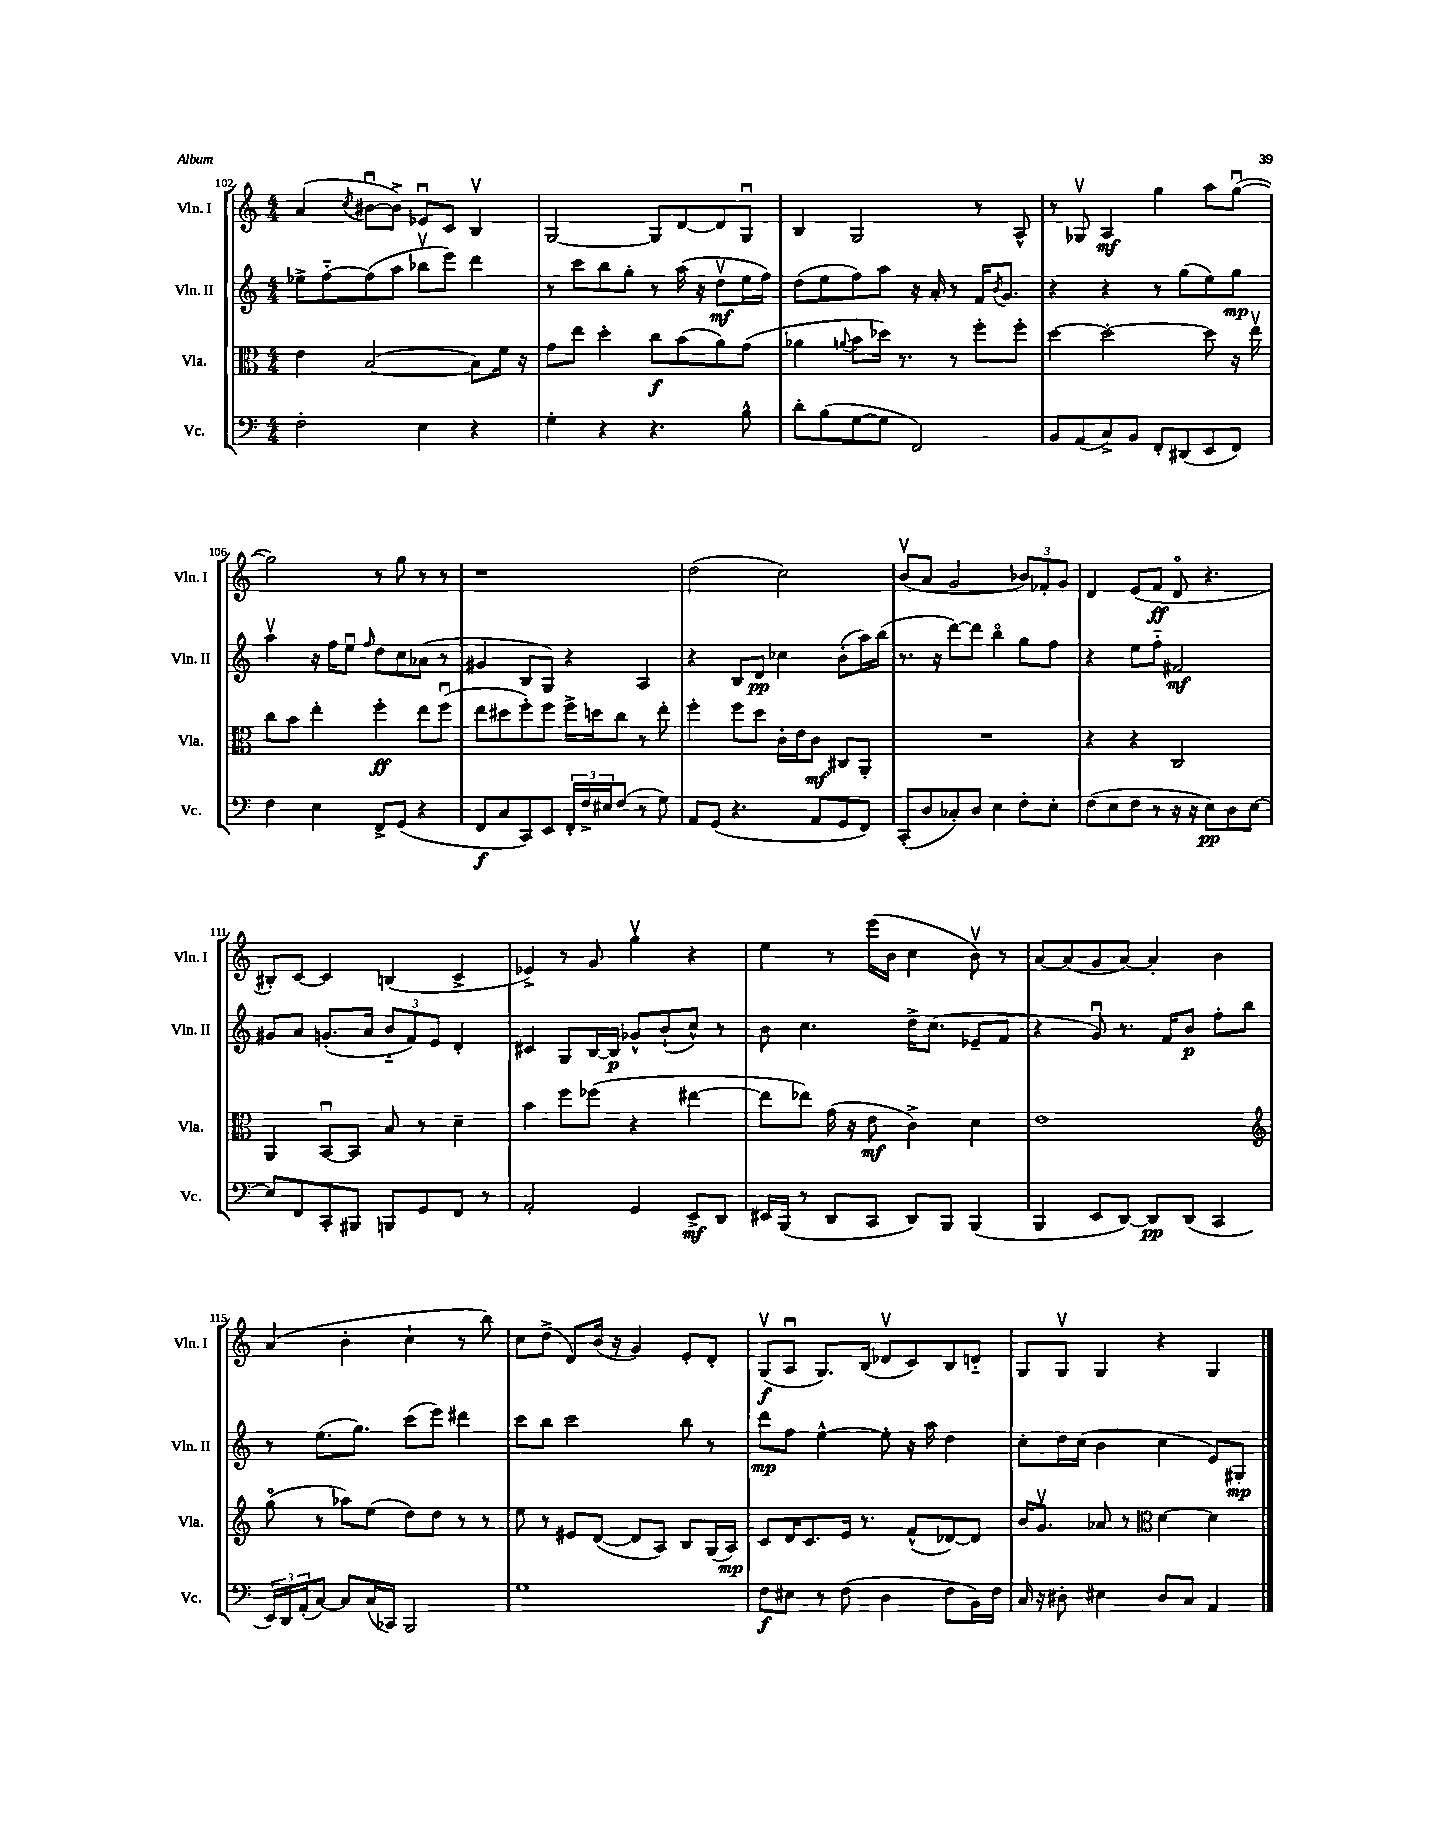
<<
\new StaffGroup <<
\new Staff = "s0" \with { instrumentName = "Vln. I" shortInstrumentName = "Vln. I" } {
    \clef treble \key c \major \numericTimeSignature \time 4/4
    a'4( \acciaccatura { c''8 } bis'8~\downbow bis'8->) ees'8\downbow c'8 b4\upbow |
    g2~ g8 d'8~ d'8 g8\downbow |
    b4 g2 r8 a8-^ |
    r8 ges8\upbow a4\mf g''4 a''8 g''8~\downbow( |
    g''2) r8 g''8 r8 r8 |
    r1 |
    d''2( c''2) |
    b'8\upbow( a'8 g'2 \tuplet 3/2 { bes'8) fes'8-. g'8 } |
    d'4 e'8( f'8\ff d'8\flageolet r4. |
    bis8-.) c'8~ c'4 b4( c'4-> |
    ees'4->) r8 g'8 g''4\upbow r4 |
    e''4 r8 e'''16( b'16 c''4 b'8\upbow) r8 |
    a'8~ a'8( g'8 a'8~) a'4-. b'4 |
    a'4( b'4-. c''4-! r8 b''8) |
    c''8 d''8->( d'8) b'16( r16 g'4) e'8-. d'8-. |
    g8\upbow\f( a8\downbow g8.) b16( des'8\upbow c'8) b8 d'8-_ |
    g8 g8\upbow g4 r4 g4 \bar "|." |
}
\new Staff = "s1" \with { instrumentName = "Vln. II" shortInstrumentName = "Vln. II" } {
    \clef treble \key c \major \numericTimeSignature \time 4/4
    ees''8-> f''8~-_ f''8( a''8 bes''8\upbow e'''8) d'''4 |
    r8 c'''8 b''8 g''8-. r8 a''16( r16 d''8\upbow\mf e''16 f''16) |
    d''8( e''8 f''8) a''8 r16 a'16-. r8 f'16 \acciaccatura { b'8 } g'8. |
    r4 r4 r8 g''8( e''8) g''8\mp |
    a''4\upbow r16 f''16 e''8\downbow \grace { f''16 } d''8 c''8 aes'8( r8 |
    gis'4 b8 g8) r4 a4 |
    r4 b8 d'8\pp ces''4 b'8-.( a''16) b''16( |
    r8. r16 d'''8~) d'''8 b''4\flageolet g''8 f''8 |
    r4 e''8 f''8-_ fis'2\mf |
    gis'8 a'8 g'8.-.( a'16 \tuplet 3/2 { b'8-_ f'8) e'8 } d'4-. |
    cis'4 g8 b16~ b16\p ges'8-^ b'8-!( c''8-^) r8 |
    b'8 c''4. d''16-> c''8.( ees'8-- f'8 |
    r4 g'8\downbow) r8. f'16 b'8\p f''8-. b''8 |
    r8 e''8.( g''8.) c'''8( e'''8) dis'''4 |
    c'''8 b''8 c'''2 b''8 r8 |
    d'''8\mp f''8 e''4~-^ e''8-. r16 a''16 d''4 |
    c''8-. d''16 c''16( b'4 c''4 e'8) gis8-.\mp \bar "|." |
}
\new Staff = "s2" \with { instrumentName = "Vla." shortInstrumentName = "Vla." } {
    \clef alto \key c \major \numericTimeSignature \time 4/4
    e'4 b2~( b8) f'16 r16 |
    g'8 e''8 d''4-. c''8\f b'8( a'8) g'8( |
    aes'4 \appoggiatura { a'8 } b'8 des''16) r8. r8 f''8-. f''8-. |
    d''4~ d''2~-. d''8 r16 e''16\upbow |
    c''8 b'8 e''4-. f''4-.\ff e''8 f''8\downbow( |
    e''8 dis''8 f''8-.) f''8 f''16-> d''16 c''8 r8 e''8-. |
    f''4-. f''8 d''8 c'16-. e'16 c'8\mf cis8 a,8-. |
    R1 |
    r4 r4 c2 |
    a,4 b,8~\downbow b,8 b8 r8 d'4-- |
    b'4 f''8 fes''8( r4 eis''4~ |
    eis''8 ees''8) g'16( r16 e'8\mf c'4->) d'4 |
    e'1 |
    \clef treble g''8\flageolet( r8 aes''8) e''8( d''8) d''8 r8 r8 |
    e''8 r8 eis'8 d'8~( d'8 a8) b8 g16( a16\mp) |
    c'8 d'16 c'8. e'16 r8. f'8-^( des'8~) des'8 |
    b'16 g'8.\upbow aes'8 r8 \clef alto d'4~ d'4 \bar "|." |
}
\new Staff = "s3" \with { instrumentName = "Vc." shortInstrumentName = "Vc." } {
    \clef bass \key c \major \numericTimeSignature \time 4/4
    f2-. e4 r4 |
    g4-. r4 r4. b8-^ |
    d'8-. b8( g8~ g8 f,2) |
    b,8 a,8( c8->) b,8 f,8-. dis,8( e,8 f,8) |
    f4 e4 f,8-> g,8( r4 |
    f,8\f c8 c,8) e,8 \tuplet 3/2 { f,16-. f16-> eis16 } f8( r8 g8) |
    a,8 g,8( r4. a,8 g,8 f,8) |
    c,8-.( d8 ces8-.) d8 e4 f8-. e8-. |
    f8( e8 f8 r8 r16 r16 e8\pp) d8 e8~ |
    e8 f,8 c,8-. bis,,8 b,,8 g,8 f,8 r8 |
    a,2-. g,4 e,8->\mf d,8 |
    eis,16 b,,16( r8 d,8 c,8 d,8) b,,8 b,,4( |
    b,,4 e,8 d,8~) d,8\pp d,8( c,4 |
    \tuplet 3/2 { e,16) d,16 a,16-.( } c8~) c8 c16( ces,16) b,,2 |
    g1 |
    f8\f eis8 r8 f8( d4 f8 b,16) f16 |
    c16 r16 dis8-. eis4 dis8 c8 a,4 \bar "|." |
}
>>
>>
\layout { \context { \Score currentBarNumber = #102 } }
